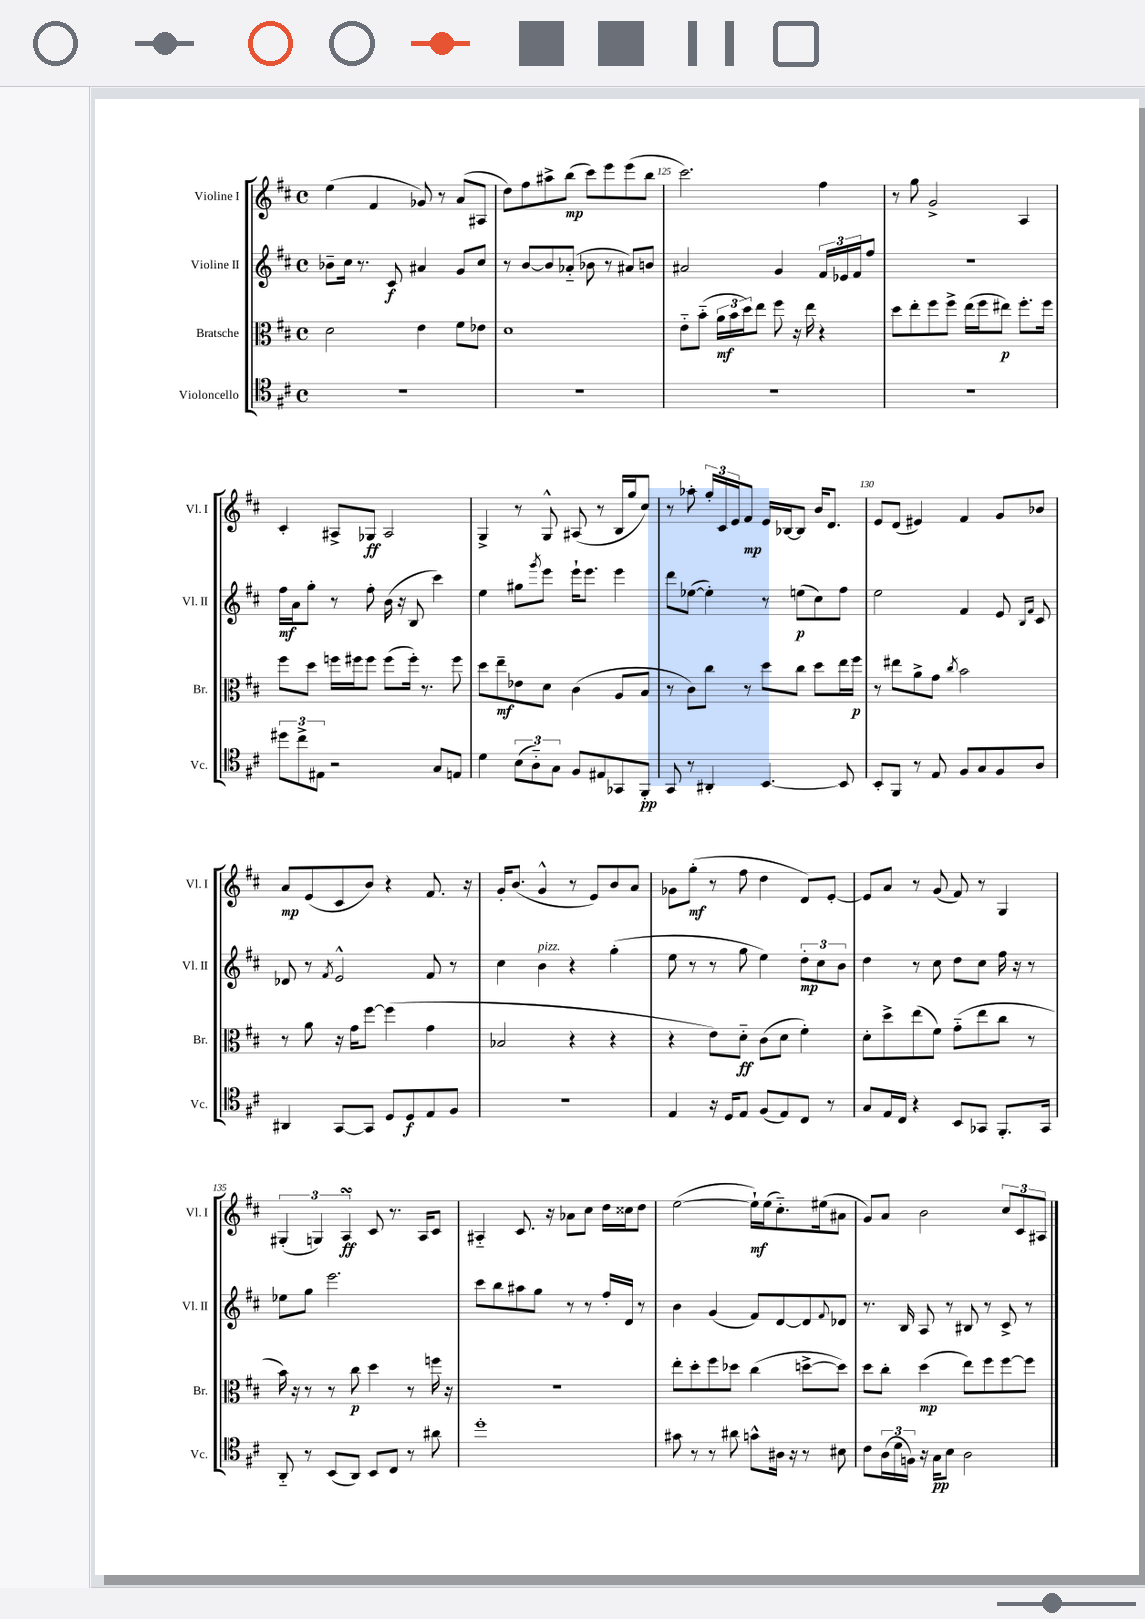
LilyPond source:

<<
\new StaffGroup <<
\new Staff = "s0" \with { instrumentName = "Violine I" shortInstrumentName = "Vl. I" } {
    \clef treble \key d \major \defaultTimeSignature \time 4/4
    e''4( fis'4 ges'8) r8 a'8( ais8 |
    d''8) fis''8 ais''8-> b''8\mp( cis'''8) e'''8 e'''8( b''8 |
    cis'''2.) fis''4 |
    r8 g''8 g'2-> a4 |
    cis'4-. ais8-> ges8\ff ais2 |
    g4-> r8 g8-^ ais8( r8 b16 g''16 cis''8) |
    r8 aes''8-. \tuplet 3/2 { g''16-. cis'16 e'16 } fis'8\mp e'16 bes16~ bes8 b'16 d'8. |
    e'8 d'8( eis'4) fis'4 g'8 bes'8 |
    a'8\mp e'8( cis'8 b'8) r4 fis'8. r16 |
    g'16-. b'8.( g'4-^ r8 e'8) b'8 a'8 |
    ges'8 g''8-.\mf( r8 fis''8 d''4 d'8) e'8~-. |
    e'8 a'8 r8 g'8( fis'8) r8 g4 |
    \tuplet 3/2 { gis4-.( g4) a4\turn\ff } cis'8 r8. a16 cis'8 |
    ais4-_ cis'8. r16 aes'8 cis''8 d''16 cisis''16 d''8 |
    e''2~( e''16-!\mf) e''16( cis''8.-_) eis''16( ais'8 |
    g'8) a'8 b'2 \tuplet 3/2 { cis''8 cis'8 ais8 } \bar "|." |
}
\new Staff = "s1" \with { instrumentName = "Violine II" shortInstrumentName = "Vl. II" } {
    \clef treble \key d \major \defaultTimeSignature \time 4/4
    bes'8-- cis''16 r8. cis'8\f ais'4 g'8 cis''8 |
    r8 b'8~ b'8 aes'8-_( bes'8 r8 ais'8) b'8 |
    ais'2 g'4 \tuplet 3/2 { fis'16 ees'16 fis'16 } fis''8 |
    R1 |
    fis''16\mf a'16 g''8-. r8 fis''8-. b'16( r16 b8 cis'''4) |
    e''4 gis''8 \acciaccatura { g'''8 } e'''8 e'''16-! e'''8. e'''4 |
    d'''8 ees''8~( ees''4-.) r8 e''8\p( cis''8) fis''8 |
    e''2 fis'4 e'8 \grace { b16 fis'16 } cis'8 |
    des'8 r8 \acciaccatura { fis'8 } e'2-^ fis'8 r8 |
    cis''4 b'4^\markup { \italic "pizz." } r4 g''4-.( |
    e''8 r8 r8 g''8 e''4) \tuplet 3/2 { d''8-.\mp cis''8 b'8 } |
    d''4 r8 cis''8 d''8 cis''8 fis''16 r16 r8 |
    ees''8 g''8 e'''2. |
    cis'''8 b''8 ais''8 g''8 r8 r8 fis''16-. d'16 r8 |
    b'4 g'4( fis'8) d'8~ d'8 \appoggiatura { fis'8 } des'8 |
    r8. b16 a8 r8 bis8 r8 cis'8-> r8 \bar "|." |
}
\new Staff = "s2" \with { instrumentName = "Bratsche" shortInstrumentName = "Br." } {
    \clef alto \key d \major \defaultTimeSignature \time 4/4
    d'2 e'4 fis'8 ees'8 |
    d'1 |
    e'8-_ b'8-_( \tuplet 3/2 { a'16\mf b'16 d''16) } e''8 fis''8 r16 e''16 r4 |
    d''8 e''8-. fis''8 fis''8-> e''16( fis''16 eis''8\p) fis''8.-. fis''16 |
    fis''8 d''8 f''16 fis''16 fis''8 fis''8( fis''16-.) r8. fis''8 |
    d''8 e''8--\mf ees'8 d'8 cis'4( a8 b8 |
    r8 cis'8) cis''8 r8 d''8 cis''8 d''8 e''16 fis''16\p |
    r8 eis''8 a'8-> g'8 \acciaccatura { cis''8 } b'2 |
    r8 a'8 r16 g'16 fis''8~ fis''4( g'4 |
    bes2 r4 r4 |
    r4 e'8) d'8-_\ff cis'8( d'8 fis'4-.) |
    d'8-. d''8-> e''8( fis'8) g'8-_( e''8 cis''8 r8 |
    b'16) r16 r8 r8 cis''8\p d''4 r8 f''16 r16 |
    R1 |
    e''8-. d''8-. fis''8 des''8 cis''4( d''8~-> d''8) |
    d''8 cis''8-. d''4\mp( e''8) fis''8 fis''8~ fis''8 \bar "|." |
}
\new Staff = "s3" \with { instrumentName = "Violoncello" shortInstrumentName = "Vc." } {
    \clef tenor \key d \major \defaultTimeSignature \time 4/4
    R1 |
    R1 |
    R1 |
    R1 |
    \tuplet 3/2 { dis''8 cis''8-> eis8 } r2 g8 e8 |
    d'4 \tuplet 3/2 { b8( a8-_) g8 } fis8 eis8 ges,8 fis,8-.\pp |
    g,8 r8 ais,4-. b,4.~ b,8 |
    b,8-. fis,8 r8 e8 fis8 g8 fis8 a8 |
    ais,4 g,8~ g,8 d8 d8\f e8 fis8 |
    R1 |
    e4 r16 d16 e8 fis8( e8) cis8 r8 |
    g8 e16 cis16 r4 b,8 ges,8 fis,8.-. ges,16 |
    a,8-_ r8 b,8( a,8) b,8 cis8 r8 ais'8 |
    d''1-. |
    gis'8 r8 r8 ais'8 g'8-^ ais16 r16 r8 bis8 |
    cis'8 \tuplet 3/2 { a16( d'16 f16) } r16 g16\pp b8 a2 \bar "|." |
}
>>
>>
\layout { \context { \Score currentBarNumber = #123 \override BarNumber.break-visibility = ##(#f #t #t) barNumberVisibility = #(every-nth-bar-number-visible 5) } }
